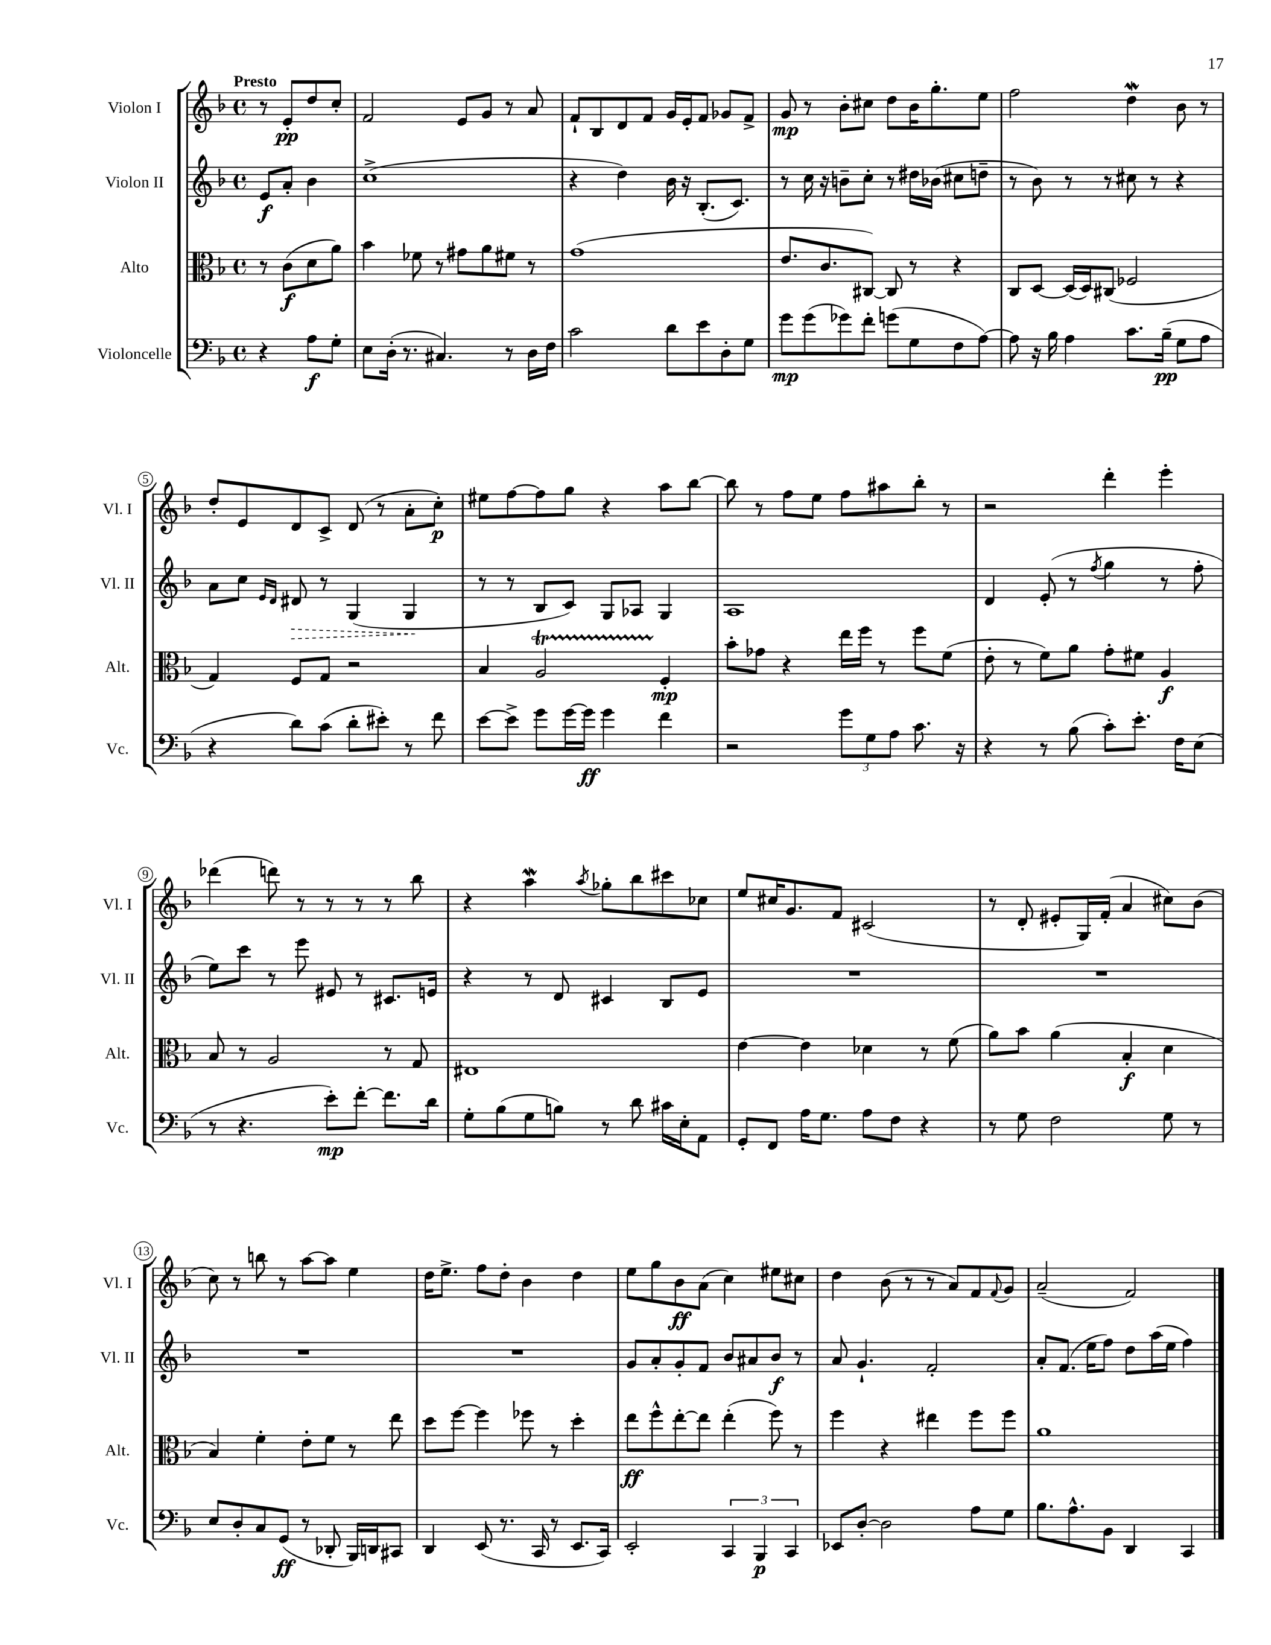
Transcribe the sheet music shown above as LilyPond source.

<<
\new StaffGroup <<
\new Staff = "s0" \with { instrumentName = "Violon I" shortInstrumentName = "Vl. I" } {
    \clef treble \key f \major \defaultTimeSignature \time 4/4 \partial 2 \tempo "Presto"
    r8 e'8-.\pp d''8 c''8-. |
    f'2 e'8 g'8 r8 a'8 |
    f'8-! bes8 d'8 f'8 g'16 e'16-. f'8 ges'8 f'8-> |
    g'8\mp r8 bes'8-. cis''8 d''8 bes'16 g''8.-. e''8 |
    f''2 d''4\mordent bes'8 r8 |
    d''8-. e'8 d'8 c'8-> d'8( r8 a'8-. c''8-.\p) |
    eis''8 f''8~ f''8 g''8 r4 a''8 bes''8~ |
    bes''8 r8 f''8 e''8 f''8 ais''8 bes''8-. r8 |
    r2 d'''4-. e'''4-. |
    des'''4( d'''8) r8 r8 r8 r8 bes''8 |
    r4 a''4\mordent \acciaccatura { a''8 } ges''8-. bes''8 cis'''8 ces''8 |
    e''8 cis''16 g'8. f'8 cis'2( |
    r8 d'8-. eis'8-. g16) f'16-.( a'4 cis''8) bes'8( |
    c''8) r8 b''8 r8 a''8~ a''8 e''4 |
    d''16 e''8.-> f''8 d''8-. bes'4 d''4 |
    e''8 g''8 bes'8\ff a'8( c''4) eis''8 cis''8 |
    d''4 bes'8( r8 r8 a'8) f'8 \appoggiatura { f'8 } g'8 |
    a'2--( f'2) \bar "|." |
}
\new Staff = "s1" \with { instrumentName = "Violon II" shortInstrumentName = "Vl. II" } {
    \clef treble \key f \major \defaultTimeSignature \time 4/4 \partial 2
    e'8\f a'8-. bes'4 |
    c''1->( |
    r4 d''4) bes'16 r16 bes8.-.( c'8.) |
    r8 c''16 r16 b'8-- c''8-. r8 dis''16 bes'16( cis''8 d''8-- |
    r8 bes'8) r8 r8 cis''8 r8 r4 |
    a'8 c''8 \grace { e'16 d'16 } \once \override Hairpin.style = #'dashed-line dis'8\> r8 g4( g4\! |
    r8 r8 bes8 c'8) g8 aes8 g4 |
    a1 |
    d'4 e'8-.( r8 \acciaccatura { f''8 } g''4 r8 f''8-. |
    e''8) c'''8 r8 e'''8 eis'8 r8 cis'8. e'16 |
    r4 r8 d'8 cis'4 bes8 e'8 |
    R1 |
    R1 |
    R1 |
    R1 |
    g'8 a'8-. g'8-. f'8 bes'8 ais'8 bes'8\f r8 |
    a'8 g'4.-! f'2-. |
    a'8-. f'8.( e''16 f''8) d''8 a''16( e''16 f''4) \bar "|." |
}
\new Staff = "s2" \with { instrumentName = "Alto" shortInstrumentName = "Alt." } {
    \clef alto \key f \major \defaultTimeSignature \time 4/4 \partial 2
    r8 c'8\f( d'8 a'8) |
    bes'4 fes'8 r8 gis'8 a'8 fis'8 r8 |
    g'1( |
    e'8. c'8. cis8~) cis8 r8 r4 |
    c8 d8~ d16( d16) cis8( fes2 |
    g4) f8 g8 r2 |
    bes4 a2\startTrillSpan f4-.\stopTrillSpan\mp |
    bes'8-. ges'8 r4 e''16 f''16 r8 f''8 f'8( |
    e'8-. r8 f'8) a'8 g'8-. fis'8 a4\f |
    bes8 r8 a2 r8 g8 |
    eis1 |
    e'4~ e'4 des'4 r8 f'8( |
    a'8) bes'8 a'4( bes4-.\f d'4 |
    bes4) f'4-. e'8-. f'8 r8 e''8 |
    d''8 f''8~ f''4 fes''8 r8 d''4-. |
    e''8\ff f''8-^ e''8~-. e''8 e''4-.( f''8) r8 |
    f''4 r4 eis''4 f''8 f''8 |
    a'1 \bar "|." |
}
\new Staff = "s3" \with { instrumentName = "Violoncelle" shortInstrumentName = "Vc." } {
    \clef bass \key f \major \defaultTimeSignature \time 4/4 \partial 2
    r4 a8\f g8-. |
    e8 d16-.( r8. cis4.) r8 d16 f16 |
    c'2 d'8 e'8 d8-. g8 |
    g'8\mp g'8( ges'8) f'8-. g'8( g8 f8 a8~) |
    a8 r16 bes16 a4 c'8. bes16--\pp( g8 a8 |
    r4 d'8) c'8( d'8-. eis'8-.) r8 f'8 |
    e'8~ e'8-> g'8 g'16~ g'16\ff g'4 f'4 |
    r2 \tuplet 3/2 { g'8 g8 a8 } c'8. r16 |
    r4 r8 bes8( c'8-.) e'8.-. f16 e8( |
    r8 r4. e'8-.\mp) f'8~-. f'8. d'16 |
    g8-. bes8( g8 b8) r8 d'8 cis'16 e16-. a,8 |
    g,8-. f,8 a16 g8. a8 f8 r4 |
    r8 g8 f2 g8 r8 |
    e8 d8-. c8 g,8\ff( r8 des,8-. bes,,16) d,16 cis,8 |
    d,4 e,8( r8. c,16 r8 e,8. c,16) |
    e,2-. \tuplet 3/2 { c,4 bes,,4\p c,4 } |
    ees,8 d8~-. d2 a8 g8 |
    bes8. a8.-^ bes,8 d,4 c,4 \bar "|." |
}
>>
>>
\layout { \context { \Score \override BarNumber.stencil = #(make-stencil-circler 0.1 0.3 ly:text-interface::print) } }
